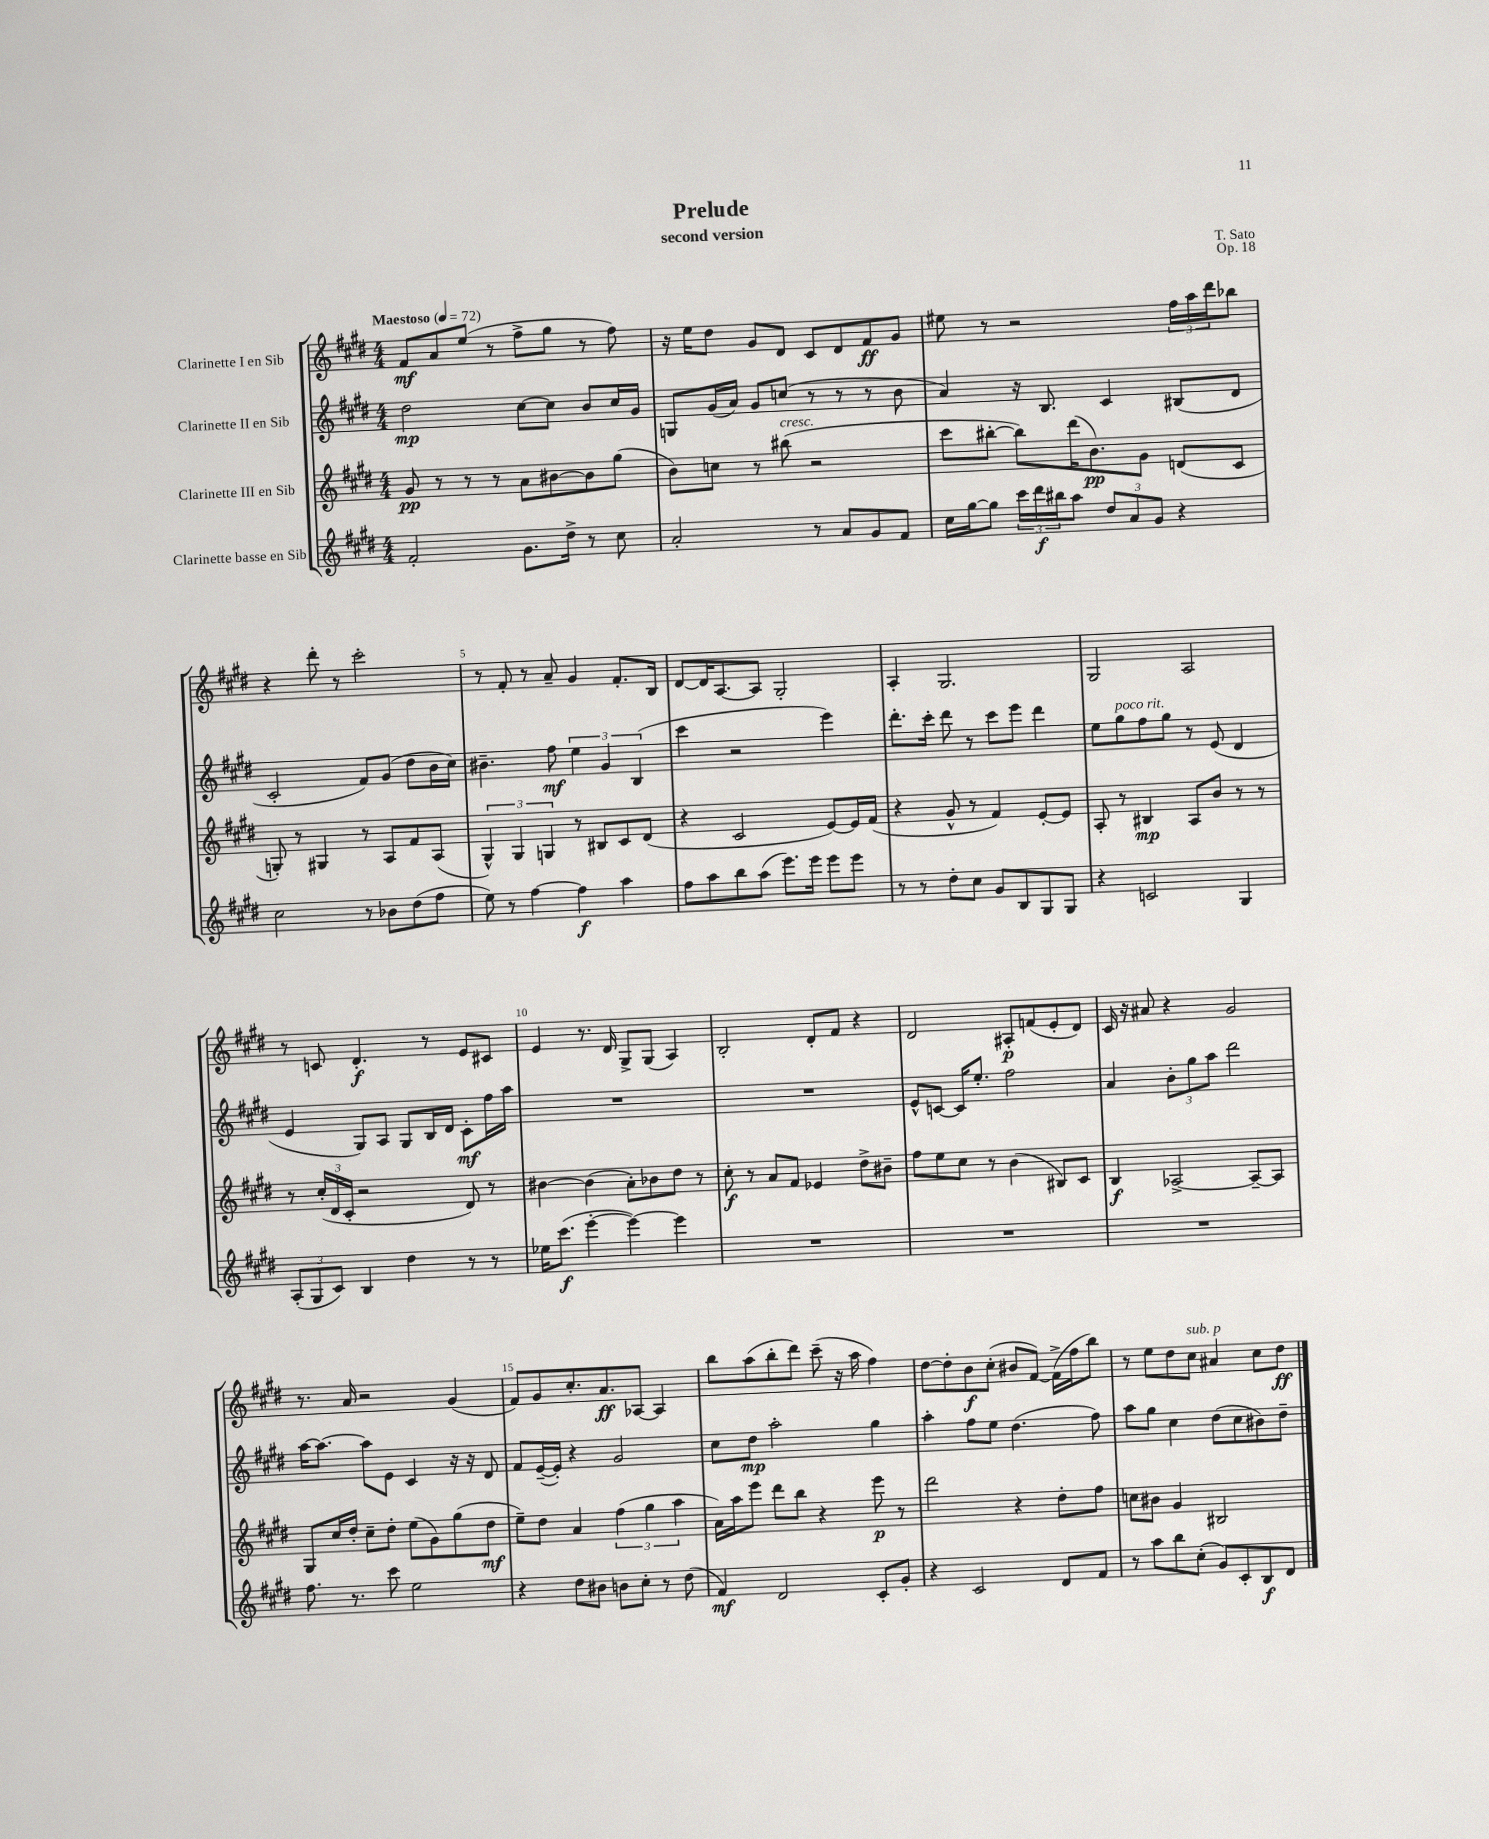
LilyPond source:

\header { title = "Prelude" composer = "T. Sato" subtitle = "second version" opus = "Op. 18" }
<<
\new StaffGroup <<
\new Staff = "s0" \with { instrumentName = "Clarinette I en Sib" } {
    \clef treble \key e \major \numericTimeSignature \time 4/4 \tempo "Maestoso" 4 = 72
    fis'8\mf a'8 e''8( r8 fis''8-> gis''8 r8 fis''8) |
    r16 e''16 dis''8 gis'8 dis'8 cis'8 dis'8 fis'8\ff gis'8 |
    eis''8 r8 r2 \tuplet 3/2 { fis''16 a''16 dis'''16 } bes''8 |
    r4 dis'''8-. r8 cis'''2-. |
    r8 fis'8-. r8 a'8-- gis'4 fis'8.-. b16 |
    dis'8~ dis'16 a8.~ a8 gis2-. |
    a4-. gis2. |
    gis2 a2 |
    r8 c'8 dis'4.-.\f r8 e'8 cis'8 |
    e'4 r8. dis'16 gis8-> gis8( a4) |
    b2-. dis'8-. fis'8 r4 |
    dis'2 ais8-.\p f'8( e'8-. dis'8) |
    cis'16 r16 ais'8 r4 gis'2 |
    r8. a'16 r2 gis'4( |
    fis'8) gis'8 cis''8.-. a'8.\ff aes8~ aes4 |
    b''8 a''8( b''8-. dis'''8) cis'''8--( r16 a''16 fis''4) |
    dis''8~ dis''8-. b'8\f cis''8-.( bis'8 fis'8~) fis'16->( fis''16 b''8) |
    r8 e''8 dis''8 cis''8^\markup { \italic "sub. p" } ais'4 cis''8 dis''8\ff \bar "|." |
}
\new Staff = "s1" \with { instrumentName = "Clarinette II en Sib" } {
    \clef treble \key e \major \numericTimeSignature \time 4/4
    dis''2\mp cis''8~ cis''8 b'8 cis''16 gis'16 |
    g8 gis'16( a'16) gis'8 c''8( r8 r8 r8 b'8 |
    a'4) r16 b8. cis'4 bis8( dis'8 |
    cis'2-. fis'8) gis'8( dis''8 b'16 cis''16) |
    bis'4.-- fis''8\mf \tuplet 3/2 { e''4 gis'4 b4( } |
    cis'''4 r2 e'''4) |
    dis'''8.-. cis'''16-. dis'''8 r8 cis'''8 e'''8 dis'''4 |
    e''8 gis''8^\markup { \italic "poco rit." } fis''8 gis''8 r8 e'8( dis'4 |
    e'4 gis8) a8 gis8 b16 dis'16 cis'8-.\mf fis''16 a''16 |
    R1 |
    R1 |
    e'8-^ c'8~ c'16 e''8.-. fis''2 |
    a'4 \tuplet 3/2 { b'8-. gis''8 a''8 } dis'''2 |
    a''16~ a''8.~ a''8 e'8 cis'4 r16 r16 dis'8 |
    fis'8 e'16~--( e'16-.) r4 gis'2 |
    cis''8 dis''8\mp a''2-. gis''4 |
    a''4-. fis''8 e''8 dis''4.( fis''8) |
    a''8 gis''8 cis''4 dis''8( cis''8 bis'8) dis''8-- \bar "|." |
}
\new Staff = "s2" \with { instrumentName = "Clarinette III en Sib" } {
    \clef treble \key e \major \numericTimeSignature \time 4/4
    gis'8\pp r8 r8 r8 a'8 bis'8~ bis'8 gis''8( |
    b'8) c''8 r8 bis''8^\markup { \italic "cresc." }( r2 |
    cis'''8 bis''8~-. bis''8) dis'''16( b'8.\pp) gis'8 d'8( cis'8 |
    g8-.) r8 gis4 r8 a8 fis'8 a8( |
    \tuplet 3/2 { gis4-^) gis4 g4 } r8 bis8 cis'8 dis'8( |
    r4 cis'2 e'8~) e'16 fis'16( |
    r4 gis'8-^ r8 fis'4) e'8~-. e'8 |
    a8-. r8 bis4\mp a8 b'8 r8 r8 |
    r8 \tuplet 3/2 { cis''16-.( dis'16 cis'16-. } r2 dis'8) r8 |
    bis'4~ bis'4( a'8-.) bes'8 dis''8 r8 |
    cis''8-.\f r8 a'8 fis'8 ees'4 dis''8-> bis'8-- |
    fis''8 e''8 cis''8 r8 b'4( bis8) cis'8 |
    b4\f aes2~-> aes8~-- aes8 |
    gis8 cis''16 dis''16-. cis''8-- dis''8-. e''8( gis'8) gis''8( dis''8\mf |
    e''8--) dis''8 a'4 \tuplet 3/2 { fis''4( gis''4 a''4 } |
    a'16) a''16 e'''8 dis'''8 b''8 r4 e'''8\p r8 |
    dis'''2 r4 dis''8-. fis''8 |
    c''8 bis'8 gis'4 bis2 \bar "|." |
}
\new Staff = "s3" \with { instrumentName = "Clarinette basse en Sib" } {
    \clef treble \key e \major \numericTimeSignature \time 4/4
    fis'2-. gis'8. dis''16-> r8 cis''8 |
    a'2-. r8 a'8 gis'8 fis'8 |
    cis''16 gis''16~ gis''8 \tuplet 3/2 { cis'''16 dis'''16\f bis''16 } a''8 \tuplet 3/2 { dis''8 a'8 gis'8 } r4 |
    cis''2 r8 bes'8 dis''8( fis''8 |
    e''8) r8 fis''4~ fis''4\f a''4 |
    fis''8 a''8 b''8 a''8( e'''8.) e'''16 e'''8 e'''8 |
    r8 r8 dis''8-. cis''8 gis'8 b8 gis8 gis8 |
    r4 c'2 gis4 |
    \tuplet 3/2 { a8-.( gis8 cis'8) } b4 dis''4 r8 r8 |
    ees''16 cis'''8.\f( e'''4~-. e'''4~) e'''4 |
    R1 |
    R1 |
    R1 |
    fis''8. r8. cis'''8 e''2 |
    r4 dis''8 bis'8 b'8 cis''8-. r8 dis''8( |
    fis'4\mf) dis'2 cis'8-. gis'8-. |
    r4 cis'2 dis'8 fis'8 |
    r8 a''8 b''8 cis''8-.( gis'8) cis'8-. b8\f dis'8 \bar "|." |
}
>>
>>
\layout { \context { \Score \override BarNumber.break-visibility = ##(#f #t #t) barNumberVisibility = #(every-nth-bar-number-visible 5) } }
